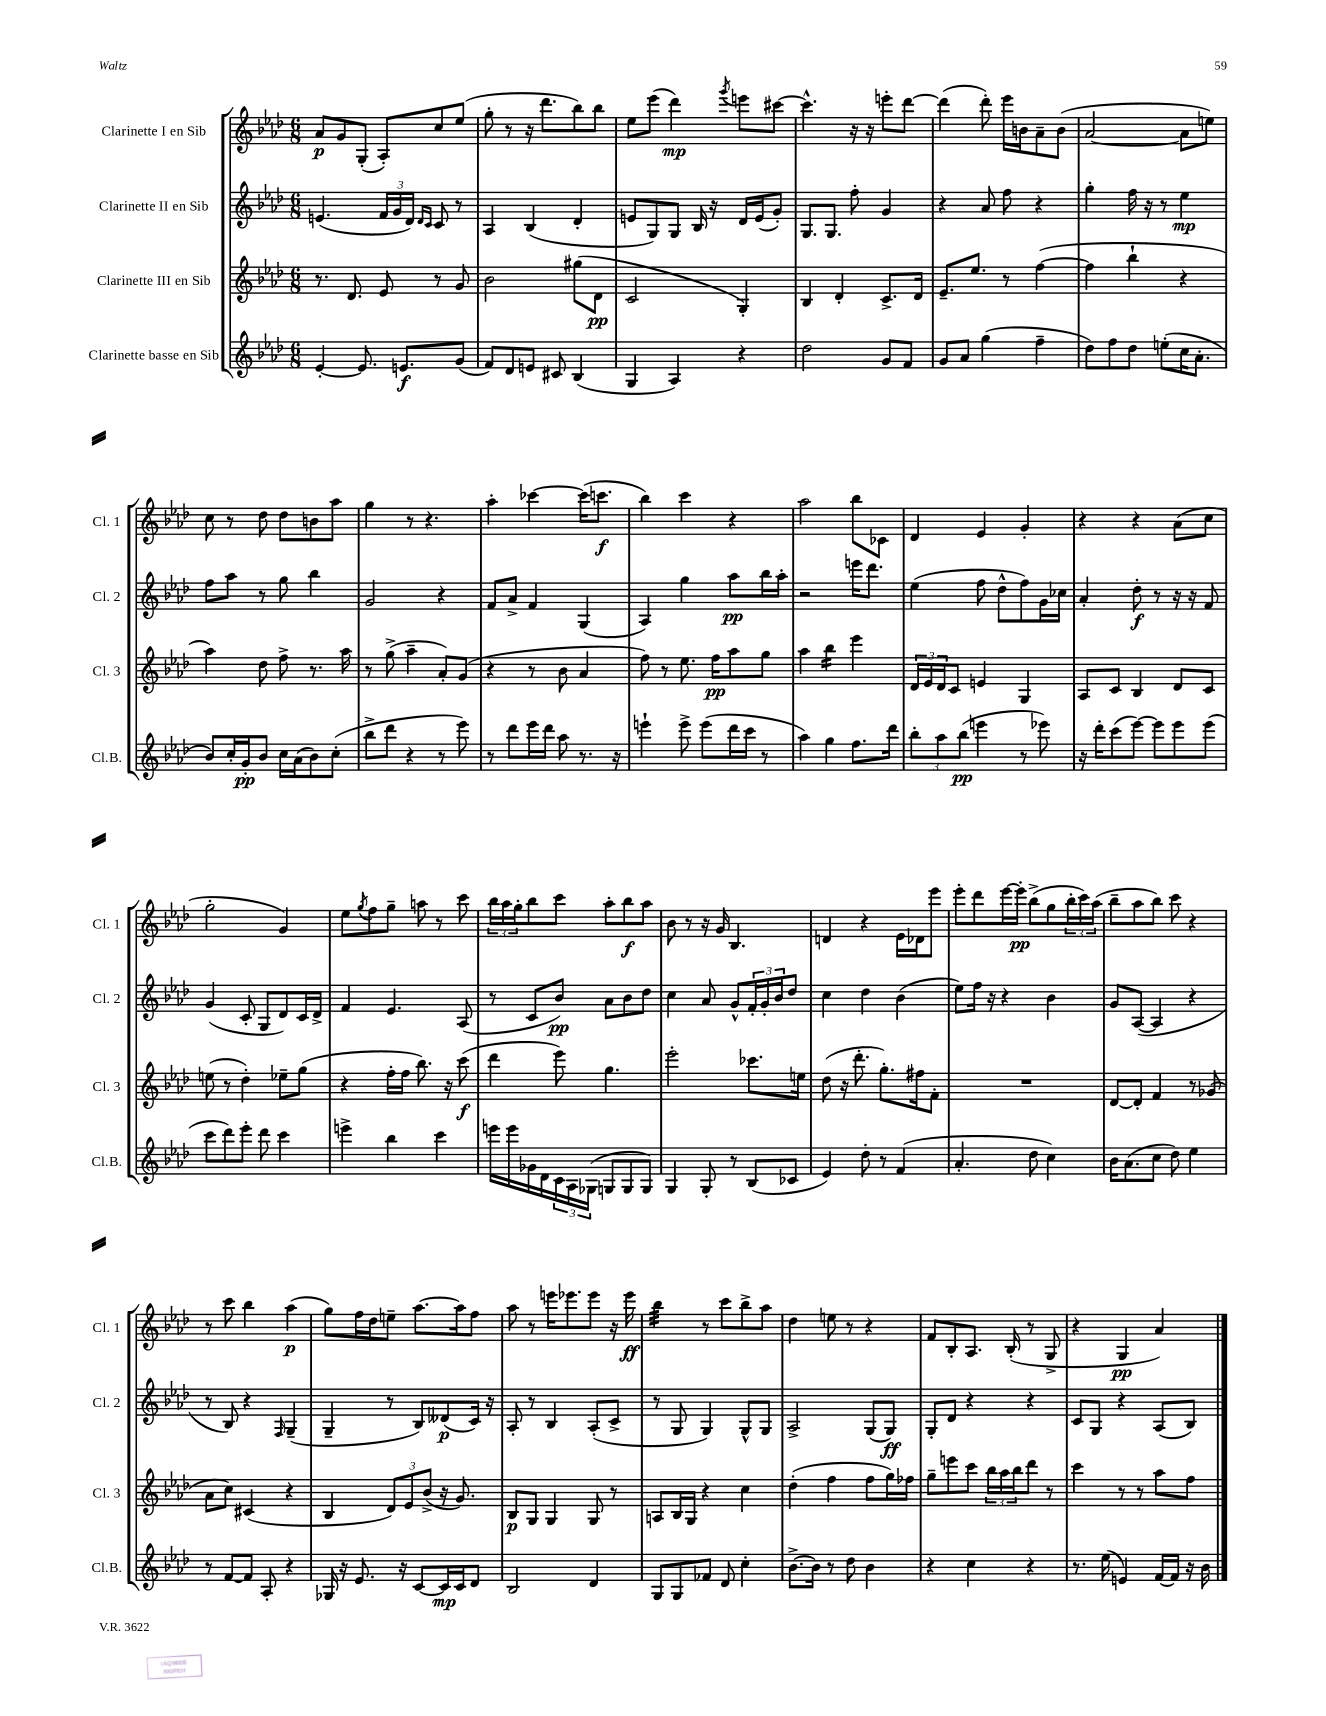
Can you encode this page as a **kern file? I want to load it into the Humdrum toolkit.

**kern	**kern	**kern	**kern
*staff4	*staff3	*staff2	*staff1
*clefG2	*clefG2	*clefG2	*clefG2
*k[b-e-a-d-]	*k[b-e-a-d-]	*k[b-e-a-d-]	*k[b-e-a-d-]
*M6/8	*M6/8	*M6/8	*M6/8
[4e-'	8.r	(4.e	8a-
.	.	.	8g
.	8.d-	.	.
8.e-]	.	.	(8G'
.	8e-	24f	8A-')
.	.	24g	.
8.e	.	.	.
.	.	24d-)	.
.	.	16qqd-	.
.	.	16qqc	.
.	8r	8c	8cc
(8g	8g	8r	(8ee-
=	=	=	=
8f)	2b-	4A-	8gg'
8d-	.	.	8r
8e	.	(4B-	16r
.	.	.	8.ddd-
8c#	.	.	.
(4B-	(8gg#	4d-'	8bb-)
.	8d-	.	8bb-
=	=	=	=
4G	2c	8e	8ee-
.	.	8G)	(8eee-
4A-)	.	8G	4ddd-)
.	.	16B-	.
.	.	16r	.
.	.	.	8qggg
4r	4G')	16d-	8eee
.	.	(16e	.
.	.	8g')	[8ccc#
=	=	=	=
2dd-	4B-	8.G	4.ccc#^^]
.	.	8.G	.
.	4d-'	.	.
.	.	8ff'	16r
.	.	.	16r
8g	8.c^	4g	8eee'
8f	.	.	[8ddd-
.	16d-	.	.
=	=	=	=
8g	8.e-~	4r	(4ddd-]
8a-	.	.	.
.	8.ee-	.	.
(4gg	.	8a-	8ddd-')
.	8r	8ff	16eee-
.	.	.	16b
4ff~	([4ff	4r	8a-~
.	.	.	(8b
=	=	=	=
8dd-)	4ff]	4gg'	[2a-
8ff	.	.	.
8dd-	4bb-`	16ff	.
.	.	16r	.
(8ee'	.	8r	.
16cc	4r	4ee-	8a-]
8.a-'	.	.	.
.	.	.	8ee)
=	=	=	=
8b-)	4aa-)	8ff	8cc
16cc'	.	8aa-	8r
16g'	.	.	.
8b-	8dd-	8r	8dd-
16cc	8ff^	8gg	8dd-
(16a-	.	.	.
8b-)	8.r	4bb-	8b
(8cc'	.	.	8aa-
.	16aa-	.	.
=	=	=	=
8bb-^	8r	2g	4gg
8ddd-	(8gg^	.	.
4r	4aa-~	.	8r
.	.	.	4.r
8r	8a-')	4r	.
8eee-)	(8g	.	.
=	=	=	=
8r	4r	8f	4aa-'
8ddd-	.	8a-^	.
16eee-	8r	4f	[4ccc-
16ddd-	.	.	.
8aa-	8b-	.	.
8.r	4a-	(4G	(16ccc-]
.	.	.	8.ccc
16r	.	.	.
=	=	=	=
4eee`	8ff)	4A-)	4bb-)
.	8r	.	.
8eee^	8.ee-	4gg	4ccc
(8eee	.	.	.
.	16ff	.	.
16ddd-	8aa-	8aa-	4r
16ccc	.	.	.
8r	8gg	16bb-	.
.	.	16aa-'	.
=	=	=	=
4aa-)	4aa-	2r	2aa-
4gg	4bb-	.	.
8.ff	4eee-	16eee	8bb-
.	.	8.ddd-	.
.	.	.	8c-
16ddd-	.	.	.
=	=	=	=
12bb-'	24d-	(4ee-	4d-
.	24e-	.	.
12aa-	24d-	.	.
.	8c	.	.
(12bb-	.	.	.
4eee	4e	8ff	4e-
.	.	8dd-^^	.
8r	4G	8ff)	4g'
8eee-)	.	16g	.
.	.	16cc-	.
=	=	=	=
16r	8A-	4a-'	4r
16ddd-'	.	.	.
(8ccc	8c	.	.
[8eee-)	4B-	8dd-'	4r
8eee-]	.	8r	.
8eee-	8d-	16r	(8a-
.	.	16r	.
(8eee-	8c	8f	8cc
=	=	=	=
8ccc	(8ee	(4g	2gg'
8ddd-)	8r	.	.
8eee-'	4dd-')	8c'	.
8ddd-	.	8G	.
4ccc	8ee-~	8d-)	4g)
.	(8gg	16c	.
.	.	16d-^	.
=	=	=	=
4eee^	4r	4f	8ee-
.	.	.	8qgg
.	.	.	8ff
4bb-	16ff'	4.e-	8gg~
.	16ff	.	.
.	8.bb-)	.	8aa
4ccc	.	.	8r
.	16r	.	.
.	(8ccc	(8A-	8ccc
=	=	=	=
16eee	4ddd-	8r	24bb-
.	.	.	24aa-
16eee	.	.	.
.	.	.	24gg'
16g-	.	8c	8bb-
16d-	.	.	.
24c	8eee-)	8b-)	8ccc
24A-	.	.	.
(24G-	.	.	.
8G	4.gg	8a-	8aa-'
8G	.	8b-	8bb-
8G)	.	8dd-	8aa-
=	=	=	=
4G	2eee-'	4cc	8b-
.	.	.	8r
8G'	.	8a-	16r
.	.	.	16g
8r	.	8g^^	4.B-
(8B-	8.ccc-	24f'	.
.	.	24g'	.
.	.	24b-	.
8c-	.	8dd-	.
.	16ee	.	.
=	=	=	=
4e-)	(8dd-	4cc	4d
.	16r	.	.
.	8.ddd-'	.	.
8dd-'	.	4dd-	4r
8r	8.gg')	.	.
(4f	.	(4b-	16e-
.	16ff#	.	16d-
.	8f'	.	8eee-
=	=	=	=
4.a-'	2.r	8ee-)	8eee-'
.	.	16ff	8ddd-
.	.	16r	.
.	.	4r	[16eee-
.	.	.	16eee-']
8dd-	.	.	(8bb-^
4cc)	.	4b-	8gg
.	.	.	24bb-'
.	.	.	24ccc)
.	.	.	(24aa-
=	=	=	=
16b-	[8d-	8g	8bb-~
(8.a-	.	.	.
.	8d-']	([8A-	8aa-
8cc	4f	4A-]	8bb-)
8dd-)	.	.	8ccc
4ee-	8r	4r	4r
.	(8g-	.	.
=	=	=	=
8r	8a-	8r	8r
[8f	8cc)	8B-)	8ccc
8f]	(4c#	4r	4bb-
8A-'	.	.	.
.	.	16qqF	.
4r	4r	(4G~	(4aa-
=	=	=	=
16G-	4B-	4G~	8gg)
16r	.	.	.
8.e-	.	.	16ff
.	.	.	16dd-
.	12d-)	8r	8ee~
16r	.	.	.
.	12e-	.	.
[8c	.	8B-)	[8.aa-
.	(12b-^	.	.
16c]	16r	(8d--	.
16c	8.g)	.	16aa-]
8d-	.	16c)	8ff
.	.	16r	.
=	=	=	=
2B-	8B-	8A-'	8aa-
.	8G	8r	8r
.	4G	4B-	16eee
.	.	.	8.eee-
4d-	8G	(8A-'	8eee-
.	8r	8c^	16r
.	.	.	16eee-
=	=	=	=
8G	8A	8r	4bb-
8G	16B-	8G	.
.	16G	.	.
8f-	4r	4G)	8r
8d-	.	.	8ccc
4cc'	4cc	8G^^	8bb-^
.	.	8G	8aa-
=	=	=	=
[8.b-^	(4dd-'	2A-^	4dd-
16b-]	.	.	.
8r	4ff	.	8ee
8dd-	.	.	8r
4b-	8ff	(8G	4r
.	16gg)	8G)	.
.	16ff-	.	.
=	=	=	=
4r	8gg~	8G'	8f
.	8eee	8d-	8B-'
4cc	8ccc	4r	8.A-
.	24bb-	.	.
.	24aa-	.	.
.	.	.	(16B-'
.	24bb-	.	.
4r	8ddd-	4r	8r
.	8r	.	8G^
=	=	=	=
8.r	4ccc	8c	4r
.	.	8G	.
(16ee-	.	.	.
4e)	8r	4r	4G
.	8r	.	.
[16f	8aa-	(8A-	4a-)
16f]	.	.	.
16r	8ff	8B-)	.
16b-	.	.	.
==	==	==	==
*-	*-	*-	*-
